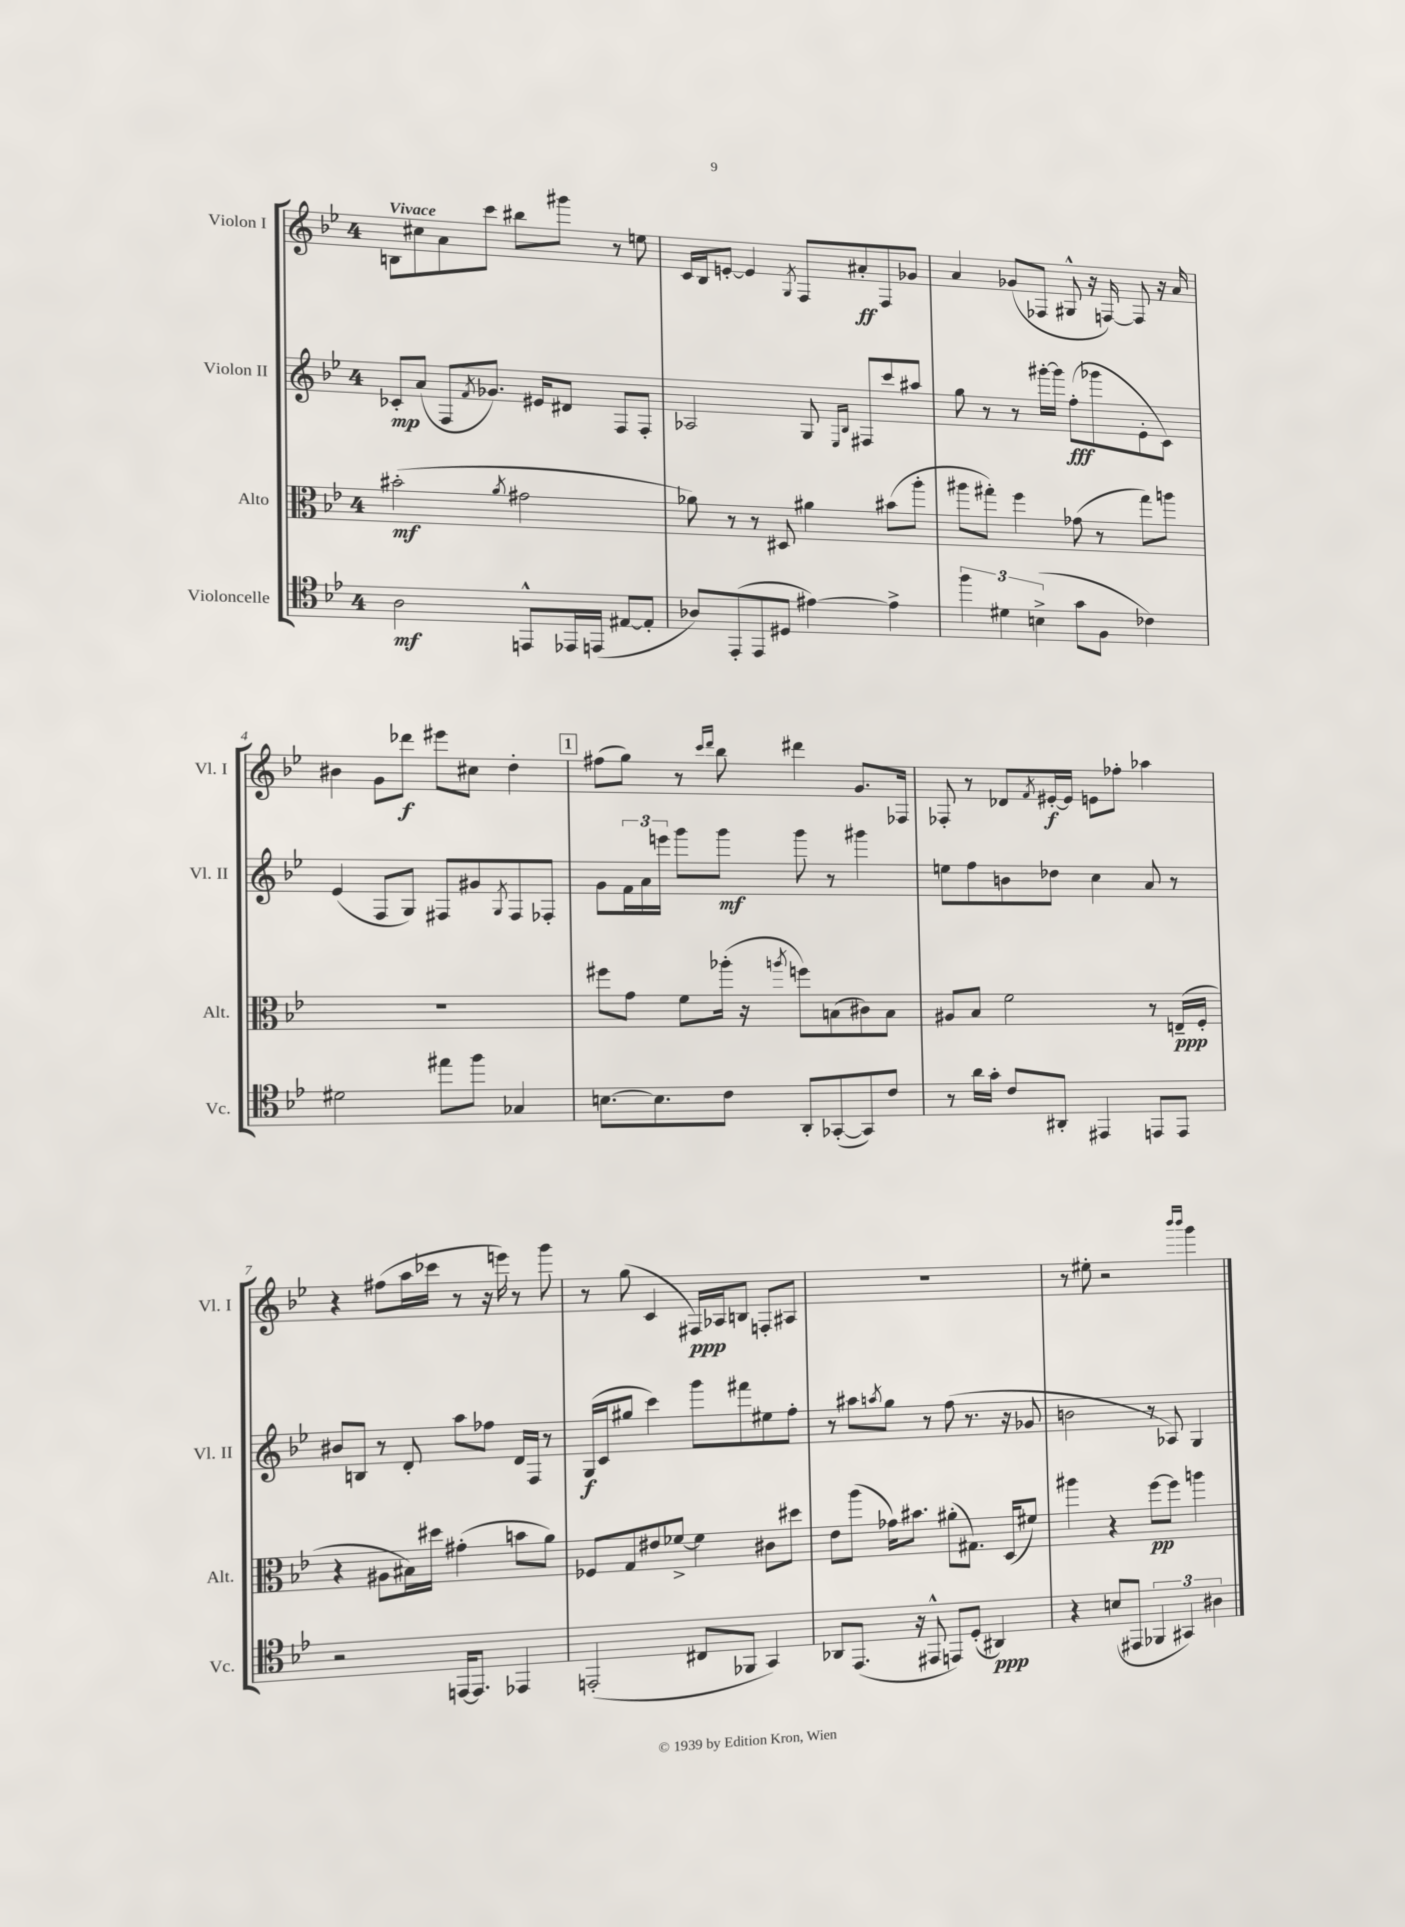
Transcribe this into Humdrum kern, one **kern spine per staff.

**kern	**dynam	**kern	**dynam	**kern	**dynam	**kern	**dynam
*part4	*part4	*part3	*part3	*part2	*part2	*part1	*part1
*staff4	*staff4	*staff3	*staff3	*staff2	*staff2	*staff1	*staff1
*I"Violoncelle	*	*I"Alto	*	*I"Violon II	*	*I"Violon I	*
*I'Vc.	*	*I'Alt.	*	*I'Vl. II	*	*I'Vl. I	*
*clefC4	*	*clefC3	*	*clefG2	*	*clefG2	*
*k[b-e-]	*	*k[b-e-]	*	*k[b-e-]	*	*k[b-e-]	*
*M4/4	*	*M4/4	*	*M4/4	*	*M4/4	*
=1	=1	=1	=1	=1	=1	=1	=1
!	!	!	!	!	!	!LO:TX:a:B:t=Vivace	!
2A\	mf	(2b#X'\	mf	8c-X'/L	mp	8Bn\L	.
.	.	.	.	(8a/J	.	8cc#X\	.
.	.	.	.	8F/L	.	8a\	.
.	.	.	.	8qf/	.	.	.
.	.	.	.	8.g-X/J)	.	8ccc\J	.
.	.	8qa/	.	.	.	.	.
8EEn^^/L	.	2g#X\	.	.	.	8bb#X\L	.
.	.	.	.	16e#X/KL	.	.	.
16EE-X/L	.	.	.	8d#X/J	.	8ggg#X\J	.
(16EEn/JJ	.	.	.	.	.	.	.
[8E#X/L	.	.	.	8F/L	.	8r	.
8E#'/J]	.	.	.	8F'/J	.	8een\	.
=2	=2	=2	=2	=2	=2	=2	=2
8A-X/L)	.	8a-X\)	.	2A-X/	.	16c/LL	.
.	.	.	.	.	.	16B-/J	.
(8EE-'/	.	8r	.	.	.	[8en'/J	.
8EE-/	.	8r	.	.	.	4e/]	.
8D#X/J	.	8D#X/	.	.	.	.	.
.	.	.	.	.	.	8qG/	.
[4e#X\)	.	4a#X\	.	8G/	.	8F/L	.
.	.	.	.	16qqE-/LL	.	.	.
.	.	.	.	16qqB-/JJ	.	.	.
.	.	.	.	8F#X/L	.	8a#X'/	ff
4e#^\]	.	(8b#X\L	.	8ccc/	.	8F/	.
.	.	8aa'\J	.	8aa#X/J	.	8g-X/J	.
=3	=3	=3	=3	=3	=3	=3	=3
6ff\	.	8aa#X\L	.	8gg\	.	4a/	.
.	.	8gg#X'\J)	.	8r	.	.	.
6d#X\	.	.	.	.	.	.	.
.	.	4ff\	.	8r	.	(8g-X/L	.
(6Bn^\	.	.	.	.	.	.	.
.	.	.	.	[16ggg#X'\LL	.	8F-X/J	.
.	.	.	.	16ggg#\JJ]	.	.	.
8g\L	.	(8g-X\	.	(8ff'\L	fff	8G#X^^/	.
8F\J	.	8r	.	8ggg-X\	.	16r	.
.	.	.	.	.	.	[16Fn/)	.
4c-X\)	.	8gg#\L)	.	8e-'\	.	8F/]	.
.	.	8aan\J	.	8c\J)	.	16r	.
.	.	.	.	.	.	16a/	.
!!LO:LB:g=z
=4	=4	=4	=4	=4	=4	=4	=4
2d#X\	.	1r	.	(4e-/	.	4b#X\	.
.	.	.	.	8F/L	.	8g\L	.
.	.	.	.	8G/J)	.	8ddd-X\J	f
8ee#X\L	.	.	.	8F#X/L	.	8eee#X\L	.
8ff\J	.	.	.	8g#X/	.	8cc#X\J	.
.	.	.	.	8qG/	.	.	.
4G-X/	.	.	.	8F#/	.	4dd'\	.
.	.	.	.	8F-X'/J	.	.	.
!!LO:REH:place=s1:t=1
=5	=5	=5	=5	=5	=5	=5	=5
[8.Bn\L	.	8ff#X\L	.	8g\L	.	(8ff#X\L	.
.	.	8g\J	.	24f\L	.	8gg\J)	.
.	.	.	.	24a\	.	.	.
8.B\]	.	.	.	.	.	.	.
.	.	.	.	24eeen\JJ	.	.	.
.	.	8f\L	.	8ggg\L	.	8r	.
.	.	.	.	.	.	16qqccc/LL	.
.	.	.	.	.	.	16qqddd/JJ	.
8c\J	.	(16aa-X'\Jk	.	8ggg\J	mf	8bb-\	.
.	.	16r	.	.	.	.	.
.	.	8qaan/	.	.	.	.	.
8AA'/L	.	8ffn\L)	.	8ggg\	.	4ddd#X\	.
([8GG-X'/	.	(8Bn\	.	8r	.	.	.
8GG-/])	.	8c#X\)	.	4ggg#X\	.	8.g/L	.
8c/J	.	8B\J	.	.	.	.	.
.	.	.	.	.	.	16F-X/Jk	.
=6	=6	=6	=6	=6	=6	=6	=6
8r	.	8A#X/L	.	8een\L	.	8F-X'/	.
16a\LL	.	8B-/J	.	8ff\	.	8r	.
16g'\JJ	.	.	.	.	.	.	.
8c/L	.	2f\	.	8bn\	.	8d-X/L	.
.	.	.	.	.	.	8qf/	.
8AA#X'/J	.	.	.	8dd-X\J	.	[16e#X'/L	f
.	.	.	.	.	.	16e#/JJ]	.
4EE#X/	.	.	.	4cc\	.	8en\L	.
.	.	.	.	.	.	8ff-X'\J	.
8EEn/L	.	8r	.	8a/	.	4aa-X\	.
8EE/J	.	(16En~/LL	ppp	8r	.	.	.
.	.	16F'/JJ	.	.	.	.	.
!!LO:LB:g=z
=7	=7	=7	=7	=7	=7	=7	=7
2r	.	4r	.	8b#X/L	.	4r	.
.	.	.	.	8Bn/J	.	.	.
.	.	8A#X\L	.	8r	.	(8ff#X\L	.
.	.	16B#X\L)	.	8d'/	.	16aa\L	.
.	.	16dd#X\JJ	.	.	.	16ccc-X\JJ	.
[16EEn/KL	.	(4g#X'\	.	8aa\L	.	8r	.
8.EE/J]	.	.	.	.	.	.	.
.	.	.	.	8ff-X\J	.	16r	.
.	.	.	.	.	.	16eeen\)	.
4EE-X/	.	8bn\L	.	16d/LL	.	8r	.
.	.	.	.	16F/JJ	.	.	.
.	.	8a\J)	.	8r	.	8ggg\	.
=8	=8	=8	=8	=8	=8	=8	=8
(2EEn'/	.	8F-X/L	.	(16G/LL	f	8r	.
.	.	.	.	16c/J	.	.	.
.	.	8G/	.	8gg#X/J	.	(8gg\	.
.	.	8e#X/	.	4ccc\)	.	4c/	.
.	.	[8f-X^/J	.	.	.	.	.
8C#X/L	.	4f-\]	.	8ggg\L	.	16F#X/LL)	ppp
.	.	.	.	.	.	16A-X/J	.
8FF-X/J	.	.	.	8fff#X\	.	8Bn/J	.
4GG/)	.	8c#X\L	.	8ee#X\	.	8Fn'/L	.
.	.	8dd#X\J	.	8ff'\J	.	8A#X/J	.
=9	=9	=9	=9	=9	=9	=9	=9
8AA-X/L	.	8e-\L	.	8r	.	1r	.
(8.EE-/J	.	(8aa\J	.	8aa#X\L	.	.	.
.	.	.	.	8qaan/	.	.	.
.	.	16g-X\KL)	.	8gg\J	.	.	.
16r	.	8.b#X\J	.	.	.	.	.
8EE#X^^/	.	.	.	8r	.	.	.
8EEn/L)	.	(8a#X'\L	.	(8ff\	.	.	.
(8D'/J	.	8.G#X\J)	.	8.r	.	.	.
4AA#X/)	ppp	.	.	.	.	.	.
.	.	(16D/KL	.	16r	.	.	.
.	.	8f#X/J)	.	8g-X/	.	.	.
=10	=10	=10	=10	=10	=10	=10	=10
4r	.	4aa#X\	.	2bn\	.	8r	.
.	.	.	.	.	.	8ee#X'\	.
(8Bn/L	.	4r	.	.	.	2r	.
8EE#X/J	.	.	.	.	.	.	.
6FF-X/	.	[8ff\L	pp	8r	.	.	.
.	.	8ff\J]	.	8A-X/)	.	.	.
6GG#X/)	.	.	.	.	.	.	.
.	.	.	.	.	.	16qqbbb-/LL	.
.	.	.	.	.	.	16qqbbb-/JJ	.
.	.	4aan\	.	4G/	.	4ggg\	.
6A#X\	.	.	.	.	.	.	.
==	==	==	==	==	==	==	==
*-	*-	*-	*-	*-	*-	*-	*-
